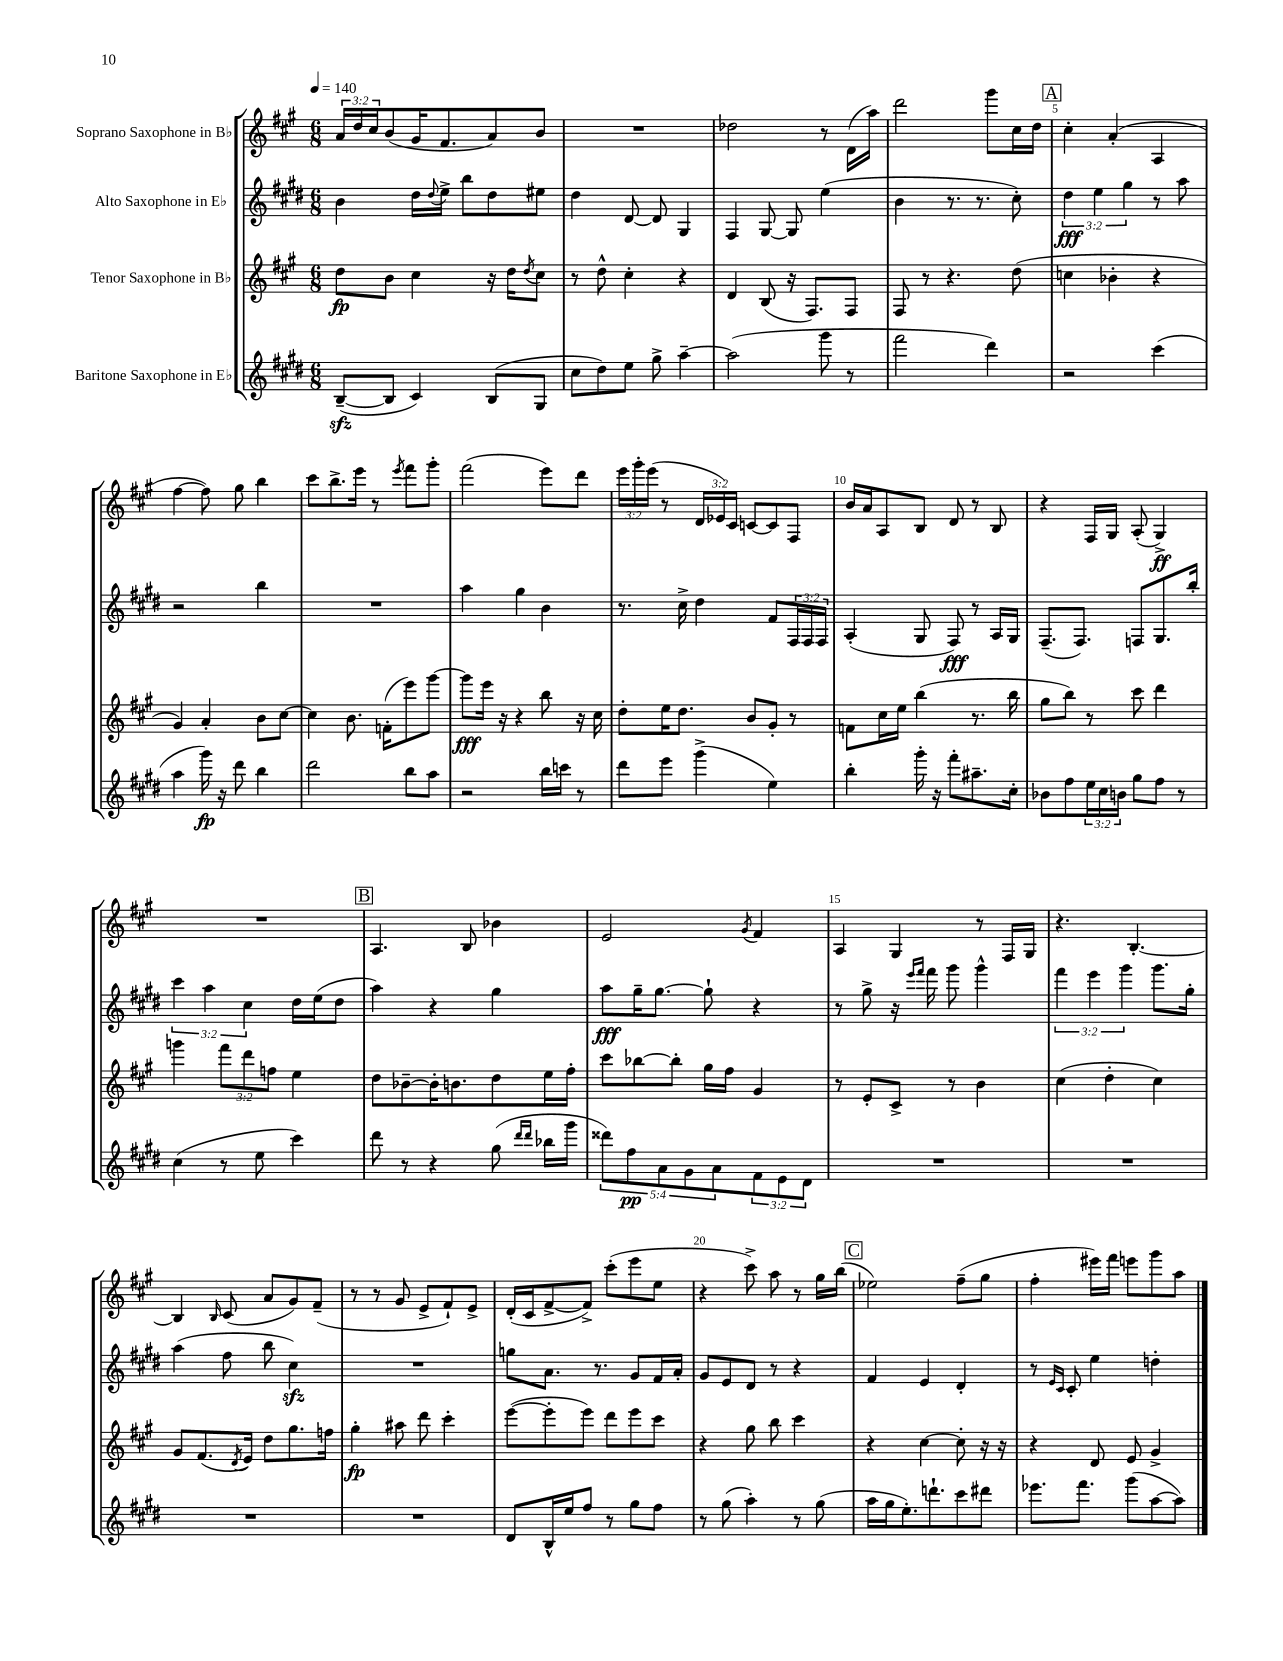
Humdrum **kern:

**kern	**kern	**kern	**kern
*staff4	*staff3	*staff2	*staff1
*clefG2	*clefG2	*clefG2	*clefG2
*k[f#c#g#d#]	*k[f#c#g#]	*k[f#c#g#d#]	*k[f#c#g#]
*M6/8	*M6/8	*M6/8	*M6/8
*MM140	*MM140	*MM140	*MM140
([8B~	8dd	4b	24a
.	.	.	24dd
.	.	.	24cc#
8B]	8b	.	(8b
4c#)	4cc#	16dd#	16g#
.	.	8qqdd#	.
.	.	16ee^	8.f#
.	.	8bb	.
(8B	16r	8dd#	8a)
.	16dd	.	.
.	8qdd	.	.
8G#	8cc#	8ee#	8b
=	=	=	=
8cc#	8r	4dd#	2.r
8dd#)	8dd^^	.	.
8ee	4cc#'	[8d#	.
8gg#^	.	8d#]	.
[4aa~	4r	4G#	.
=	=	=	=
(2aa]	4d	4F#	2dd-
.	(8B	[8G#	.
.	16r	8G#]	.
.	8.F#)	.	.
8ggg#	.	(4ee	8r
8r	8F#	.	(16d
.	.	.	16aa)
=	=	=	=
2fff#	8F#	4b	2ddd
.	8r	.	.
.	4.r	8.r	.
.	.	8.r	.
4ddd#)	.	.	8ggg#
.	(8dd	8cc#')	16cc#
.	.	.	16dd
=	=	=	=
2r	4cc	6dd#	4cc#'
.	.	6ee	.
.	4b-'	.	(4a'
.	.	6gg#	.
(4ccc#	4r	8r	4A
.	.	8aa	.
=	=	=	=
4aa	4g#)	2r	[4ff#
16ggg#)	4a'	.	8ff#])
16r	.	.	.
8ddd#	.	.	8gg#
4bb	8b	4bb	4bb
.	[8cc#	.	.
=	=	=	=
2ddd#	4cc#]	2.r	8ccc#
.	.	.	8.bb^
.	8.b	.	.
.	.	.	16eee
.	.	.	8r
.	(16f'	.	.
.	.	.	8qeee
8bb	8eee)	.	8fff#
8aa	[8ggg#	.	8ggg#'
=	=	=	=
2r	8ggg#]	4aa	(2fff#
.	16eee	.	.
.	16r	.	.
.	4r	4gg#	.
16bb	8bb	4b	8eee)
16ccc	.	.	.
8r	16r	.	8ddd
.	16cc#	.	.
=	=	=	=
8ddd#	8dd'	8.r	24eee
.	.	.	24ggg#'
.	.	.	(24eee
8eee	16ee	.	8r
.	8.dd	16cc#^	.
(4ggg#^	.	4dd#	24d
.	.	.	24e-)
.	.	.	24c#
.	8b	.	[8c
4ee)	8g#'	8f#	8c]
.	8r	24F#	8F#
.	.	24F#	.
.	.	24F#	.
=	=	=	=
4bb'	8f	(4A'	16b
.	.	.	16a
.	16cc#	.	8A
.	16ee	.	.
16ggg#'	(4bb	8G#	8B
16r	.	.	.
8fff#'	.	8F#)	8d
8.aa#~	8.r	8r	8r
.	.	16A	8B
16cc#'	16bb	16G#	.
=	=	=	=
8b-	8gg#	(8.F#~	4r
8ff#	8bb)	.	.
.	.	8.F#)	.
24ee	8r	.	16F#
24cc#	.	.	.
.	.	.	16G#
24b	.	.	.
8gg#	8ccc#	8F	(8A'
8ff#	4ddd	8.G#	4G#^)
8r	.	.	.
.	.	16bb'	.
=	=	=	=
(4cc#	4ggg	6ccc#	2.r
.	.	6aa	.
8r	12fff#	.	.
.	12ddd	6cc#	.
8ee	.	.	.
.	12ff	.	.
4ccc#)	4ee	16dd#	.
.	.	(16ee	.
.	.	8dd#	.
=	=	=	=
8ddd#	8dd	4aa)	4.A
8r	[8b-~	.	.
4r	16b-']	4r	.
.	8.b	.	.
.	.	.	8B
(8gg#	8dd	4gg#	4b-
16qqddd#	.	.	.
16qqddd#	.	.	.
16bb-	16ee	.	.
16ggg#	16ff#'	.	.
=	=	=	=
10ddd##)	8ccc#	8aa	2e
10ff#	.	.	.
.	[8bb-	16gg#~	.
.	.	[8.gg#	.
10a	.	.	.
.	8bb-']	.	.
10g#	.	.	.
.	16gg#	8gg#`]	.
10a	.	.	.
.	16ff#	.	.
.	.	.	8qg#
12f#	4g#	4r	4f#
12e	.	.	.
12d#	.	.	.
=	=	=	=
2.r	8r	8r	4A
.	8e'	8gg#^	.
.	8c#^	16r	4G#
.	.	16qqeee	.
.	.	16qqfff#	.
.	.	16fff#	.
.	8r	8ggg#	.
.	4b	4ggg#^^	8r
.	.	.	16F#
.	.	.	16G#
=	=	=	=
2.r	(4cc#	6fff#	4.r
.	.	6eee	.
.	4dd'	.	.
.	.	6ggg#	.
.	.	.	[4.B'
.	4cc#)	8.ggg#	.
.	.	16gg#'	.
=	=	=	=
2.r	8g#	(4aa	4B]
.	(8.f#	.	.
.	.	.	16qqB
.	.	8ff#	(8c#
.	8qd	.	.
.	16e)	.	.
.	8dd	8bb	8a
.	8.gg#	4cc#)	8g#)
.	.	.	(8f#~
.	16ff	.	.
=	=	=	=
2.r	4gg#'	2.r	8r
.	.	.	8r
.	8aa#	.	8g#
.	8ddd	.	8e^
.	4ccc#'	.	8f#`)
.	.	.	8e^
=	=	=	=
8d#	([8eee	8gg	(16d'
.	.	.	16c#
16B^^	8eee']	8.a	[8f#^
16ee	.	.	.
8ff#	8eee)	.	8f#^])
.	.	8.r	.
8r	8ddd	.	(8ccc#'
8gg#	8eee	8g#	8eee
8ff#	8ccc#	16f#	8ee
.	.	16a'	.
=	=	=	=
8r	4r	8g#	4r
(8gg#	.	8e	.
4aa')	8gg#	8d#	8ccc#^)
.	8bb	8r	8aa
8r	4ccc#	4r	8r
(8gg#	.	.	16gg#
.	.	.	(16bb
=	=	=	=
16aa	4r	4f#	2ee-)
16gg#	.	.	.
8.ee')	.	.	.
.	[4cc#	4e	.
8.ddd`	.	.	.
8ccc#	8cc#']	4d#'	(8ff#~
8ddd#	16r	.	8gg#
.	16r	.	.
=	=	=	=
8.eee-	4r	8r	4ff#'
.	.	16qqe	.
.	.	16qqc#	.
.	.	8c#'	.
8.fff#	.	.	.
.	8d	4ee	16eee#)
.	.	.	16fff#
(8ggg#	8e	.	8eee
[8aa	4g#^	4dd'	8ggg#
8aa])	.	.	8aa
==	==	==	==
*-	*-	*-	*-
